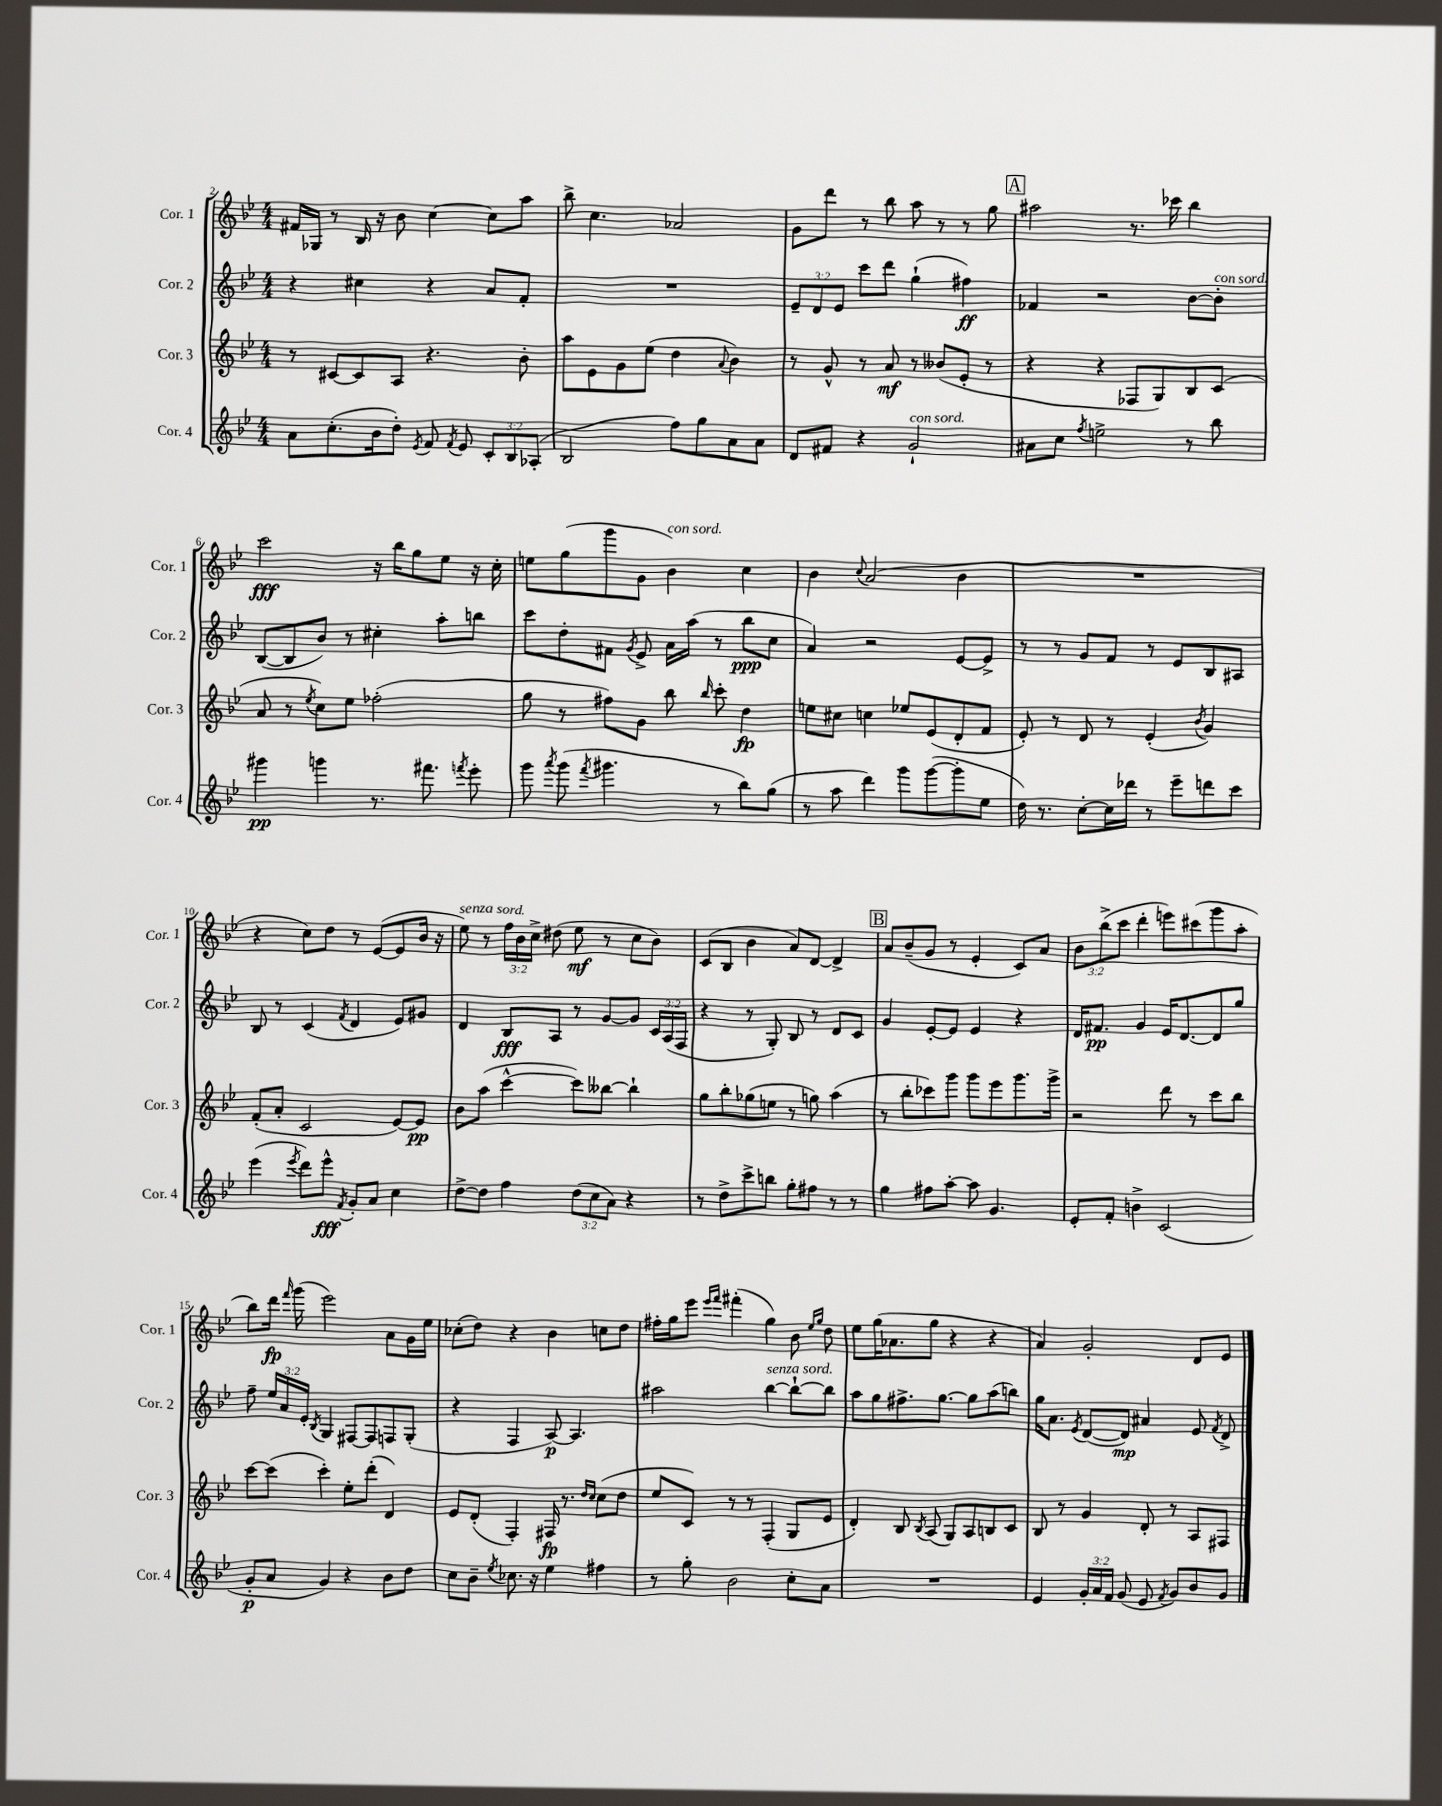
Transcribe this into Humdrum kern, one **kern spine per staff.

**kern	**kern	**kern	**kern
*staff4	*staff3	*staff2	*staff1
*clefG2	*clefG2	*clefG2	*clefG2
*k[b-e-]	*k[b-e-]	*k[b-e-]	*k[b-e-]
*M4/4	*M4/4	*M4/4	*M4/4
8a	8r	4r	16f#
.	.	.	16G-
(8.cc'	[8c#	.	8r
.	8c#]	4cc#	16B-
16b-	.	.	16r
8dd')	8A	.	8b-
8qe-	.	.	.
8f	4.r	4r	[4cc
8qf	.	.	.
8e-	.	.	.
12c'	.	8a	8cc]
12B-	.	.	.
.	8b-'	8f'	8aa
(12A-'	.	.	.
=	=	=	=
2B-	8aa	1r	8bb-^
.	8e-	.	4.cc
.	8g	.	.
.	(8ee-	.	.
8ff)	4dd	.	2a-
8gg	.	.	.
.	8qqa	.	.
8a	4b-)	.	.
8a	.	.	.
=	=	=	=
8d	8r	12e-~	8g
.	.	12d	.
8f#	8g^^	.	8ddd
.	.	12e-	.
4r	8r	8ccc	8r
.	8a	8ddd	8bb-
2g`	8r	(4gg`	8aa
.	(8b--	.	8r
.	8e-'	4ff#)	8r
.	8r	.	8gg
=	=	=	=
8a#	4r	4f-	2aa#
8cc	.	.	.
8qff	.	.	.
2ee^	4r	2r	.
.	8F-	.	8.r
.	8G)	.	.
.	.	.	16ccc-
8r	8B-	[8b-	4bb-
8bb-	(8c	8b-']	.
=	=	=	=
4ggg#	8a	([8B-	2ccc
.	8r	8B-]	.
.	8qee-	.	.
4ggg	8cc)	8b-)	.
.	8ee-	8r	.
8.r	(2ff-'	4cc#'	16r
.	.	.	16bb-
.	.	.	8gg
8.fff#	.	.	.
.	.	8aa'	8ee-
8qfff	.	.	.
8eee-'	.	8bb	16r
.	.	.	16cc'
=	=	=	=
8ggg	8gg	8ccc	8ee
8qaaa	.	.	.
(8ggg	8r	8dd'	(8gg
8qfff	.	.	.
4.ggg#	8ff#)	8f#	8ggg
.	.	8qg	.
.	8g	8e-^	8g
.	8bb-	16a	4b-)
.	.	(16aa	.
.	16qqbb-	.	.
8r	8ccc'	8r	.
8bb-)	4dd	8bb-	4cc
(8gg	.	8cc	.
=	=	=	=
8r	8ee	4a)	4b-
8aa	8cc#	.	.
.	.	.	8qqcc
4ddd)	4cc	2r	(2a
8ggg	8ee-	.	.
([8ggg	(8e-	.	.
8ggg']	8d'	[8e-	4b-
8ee-	8f	8e-^]	.
=	=	=	=
16dd)	8e-')	8r	1r
8.r	.	.	.
.	8r	8r	.
[8cc'	8d	8g	.
16cc]	8r	8f	.
16ddd-	.	.	.
8r	(4e-'	8r	.
8eee-~	.	8e-	.
.	8qb-	.	.
8ddd	4g)	8B-	.
8ccc	.	8A#	.
=	=	=	=
(4eee-	(8f'	8B-	4r
.	8a'	8r	.
8qeee-	.	.	.
8ddd)	2c	(4c	8cc)
8eee-^^	.	.	8dd
8qf	.	8qf	.
8g'	.	4d	8r
8a	.	.	([8e-
4cc	[8e-)	8e-)	8e-]
.	8e-]	8g#	16b-
.	.	.	16r
=	=	=	=
[8dd^	8b-	4d	8ee-)
8dd]	(8aa	.	8r
4ff	[4ccc^^	8B-	24ff
.	.	.	24b-
.	.	.	24cc^
.	.	8A	(8dd#
(12dd	8ccc])	8r	8ee-
12cc	.	.	.
.	[8bb--	[8g	8r
12a)	.	.	.
4r	4bb--`]	8g]	8cc
.	.	24c	8b-)
.	.	(24A	.
.	.	24F	.
=	=	=	=
8r	8gg	4r	(8c
8dd^	8bb-'	.	8B-
8ccc^	(8gg-	8r	4b-
8bb	8ee	8G')	.
8gg'	8r	8B-	8a)
8ff#	8gg)	8r	[8d
8r	(4aa	8d	4d^]
8r	.	8c	.
=	=	=	=
4gg	8r	4g	8a
.	8bb-'	.	(8b-~
8ff#	8ccc-)	[8e-'	8g
[8aa'	8ggg	8e-]	8r
8aa]	8ggg	4e-	4e-'
4.g	8eee-	.	.
.	8.ggg	4r	8c)
.	.	.	8a
.	16ggg^	.	.
=	=	=	=
8e-'	2r	16d	12b-
.	.	8.f#	.
.	.	.	(12bb-^
8f'	.	.	.
.	.	.	12ccc
4b^	.	4g	4ddd'
(2c	8ddd	16e-	8eee)
.	.	[8.d	.
.	8r	.	(8ccc#
.	8ccc	8d]	8ggg
.	8bb-	8gg	8aa'
=	=	=	=
8g'	[8ccc	8ff~	8bb-)
8a	(8ccc]	24ee-	16ddd
.	.	24a	.
.	.	.	16qqfff
.	.	.	(16ggg
.	.	24e-'	.
.	.	8qB-	.
4g)	4ccc')	4G	2eee-)
4r	8ee-'	[8F#	.
.	(8ddd'	8F#]	.
8b-	4d)	8F	8a
8dd	.	(8G'	16g
.	.	.	16ee-
=	=	=	=
8cc	8e-	4r	(8cc-'
8b-~	(8d'	.	8dd)
8qee-	.	.	.
8.cc-	4F')	4F	4r
16r	.	.	.
4ee-	16F#	[8A)	4b-
.	8.r	.	.
.	.	4.A]	.
.	16qqdd	.	.
.	16qqcc	.	.
4ff#	(8cc	.	8cc
.	8dd	.	8dd
=	=	=	=
8r	8ee-	2aa#	16ff#'
.	.	.	16gg
8gg'	8c)	.	8eee-
.	.	.	16qqeee-
.	.	.	16qqfff
2b-	8r	.	(4fff#'
.	8r	.	.
.	(4F'	[4bb-	4gg)
8cc'	8G	8bb-`_	8b-
.	.	.	16qqee-
.	.	.	16qqgg
8a	8e-	8bb-]	8dd
=	=	=	=
1r	4d')	8aa	8ee-
.	.	8gg	(16gg
.	.	.	8.a-
.	8B-	8.ff#^	.
.	8qB-	.	.
.	(8A	.	8gg
.	.	[8.gg	.
.	8G)	.	4r
.	8A	8gg]	.
.	8B	(8aa	4r
.	8c	8bb)	.
=	=	=	=
4e-	8B-	16gg	4a)
.	.	8.a	.
.	8r	.	.
.	.	8qe-	.
24g'	4g	([8d	2g'
24a	.	.	.
24f	.	.	.
(8g	.	8d])	.
8e-	8d'	4a#	.
8qf	.	.	.
8g)	8r	.	.
8b-	8A	8e-	8d
.	.	8qf	.
8g	8F#	8d^	8e-
==	==	==	==
*-	*-	*-	*-
